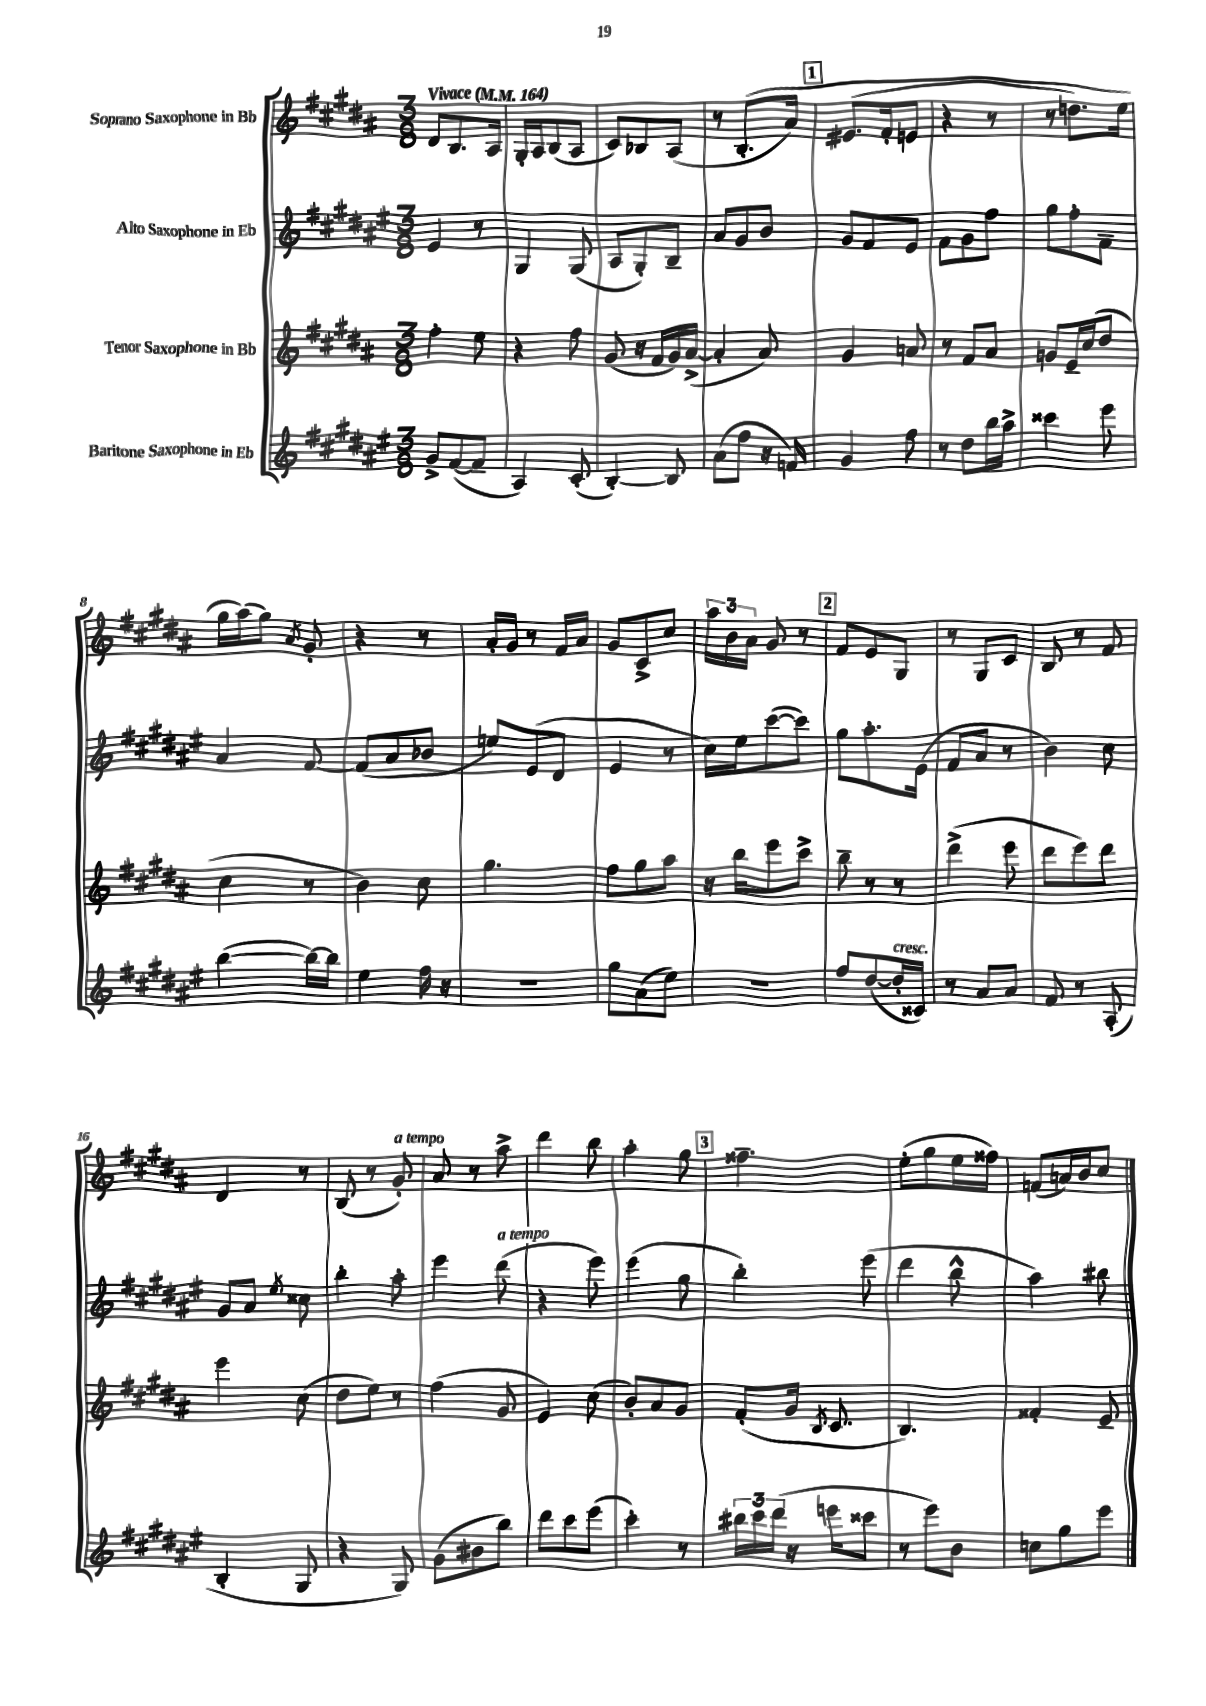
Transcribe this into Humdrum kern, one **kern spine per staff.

**kern	**kern	**kern	**kern
*staff4	*staff3	*staff2	*staff1
*clefG2	*clefG2	*clefG2	*clefG2
*k[f#c#g#d#a#e#]	*k[f#c#g#d#a#]	*k[f#c#g#d#a#e#]	*k[f#c#g#d#a#]
*M3/8	*M3/8	*M3/8	*M3/8
*MM164	*MM164	*MM164	*MM164
8g#^	4ff#'	4e#	8d#
([8f#	.	.	8.B
8f#~]	8ee	8r	.
.	.	.	16A#
=	=	=	=
4A#)	4r	4G#	16G#'
.	.	.	16A#
.	.	.	(8B
(8c#'	8ff#	(8G#	8A#
=	=	=	=
[4B')	(8g#	8A#	8c#)
.	16r	8G#')	8B-
.	16f#	.	.
8B]	16g#)	8B~	(8A#
.	([16a#^	.	.
=	=	=	=
(8a#	4a#']	8a#	8r
8ff#	.	8g#	&(8.B'
16r	8a#)	8b	.
16f)	.	.	16a#)
=	=	=	=
4g#	4g#	8g#	(8.e#
.	.	8f#	.
.	.	.	16f#'
8ff#	8a	8e#	8e
=	=	=	=
8r	8r	8f#	4r
8dd#	8f#	8g#	.
16bb	8a#	8ff#	8r
16aa#^	.	.	.
=	=	=	=
4ccc##	8g	8gg#	8r
.	16e~	8ff#'	8.dd)
.	(16cc#	.	.
8eee#	8dd#	8f#~	.
.	.	.	16ee
=	=	=	=
([4bb	4cc#	4a#	16gg#
.	.	.	(16aa#&)
.	.	.	8gg#)
.	.	.	8qa#
16bb_)	8r	[8f#	8g#'
16bb]	.	.	.
=	=	=	=
4ee#	4b)	(8f#]	4r
.	.	8a#	.
16ff#	8cc#	8b-	8r
16r	.	.	.
=	=	=	=
4.r	4.gg#	8ee)	16a#'
.	.	.	16g#
.	.	(8e#	8r
.	.	8d#	16f#
.	.	.	16a#
=	=	=	=
8gg#	8ff#	4e#	8g#
(8a#	8gg#	.	8c#^
8ee#)	8aa#	8r	8cc#
=	=	=	=
4.r	16r	16cc#)	24aa#
.	.	.	24b
.	16bb	16ee#	.
.	.	.	24a#
.	8eee	([8ccc#	8g#
.	8ccc#^	8ccc#])	8r
=	=	=	=
8ff#	8bb~	8gg#	8f#
([8dd#	8r	8.aa#'	8e
16dd#']	8r	.	8G#
16c##)	.	(16e#	.
=	=	=	=
8r	(4ddd#^	8f#	8r
8a#	.	8a#	8G#
8a#	8eee	8r	8c#
=	=	=	=
8f#	8ddd#	4b)	8B
8r	8eee)	.	8r
(8A#'	8ddd#	8cc#	8f#
=	=	=	=
4B'	4eee	8g#	4d#
.	.	8a#	.
.	.	8qee#	.
8G#	(8cc#	8cc##	8r
=	=	=	=
4r	8dd#	4bb'	(8B
.	8ee)	.	8r
8G#)	8r	8aa#'	8g#')
=	=	=	=
(8g#	(4ff#	4eee#	8a#
8b#	.	.	8r
8bb)	8g#	(8ddd#	8aa#^
=	=	=	=
8ddd#	4e)	4r	4ddd#
8ccc#	.	.	.
(8eee#	(8cc#	8eee#)	8bb
=	=	=	=
4ccc#')	8b')	(4eee#	4aa#'
.	8a#	.	.
8r	8g#	8gg#	8gg#
=	=	=	=
24bb#	(8f#'	4bb')	4.ff##~
24ccc#	.	.	.
(24ddd#	.	.	.
16r	16g#	.	.
.	8qB	.	.
16eee	8.c#	.	.
8ccc##	.	(8eee#	.
=	=	=	=
8r	4.B)	4ddd#	(8ee'
8eee#)	.	.	8gg#
8b	.	8bb^^	16ee
.	.	.	16ff##)
=	=	=	=
8cc	4f##'	4aa#)	(8f
8gg#	.	.	16a)
.	.	.	16b
8eee#	8e~	8bb#	8cc#
==	==	==	==
*-	*-	*-	*-
